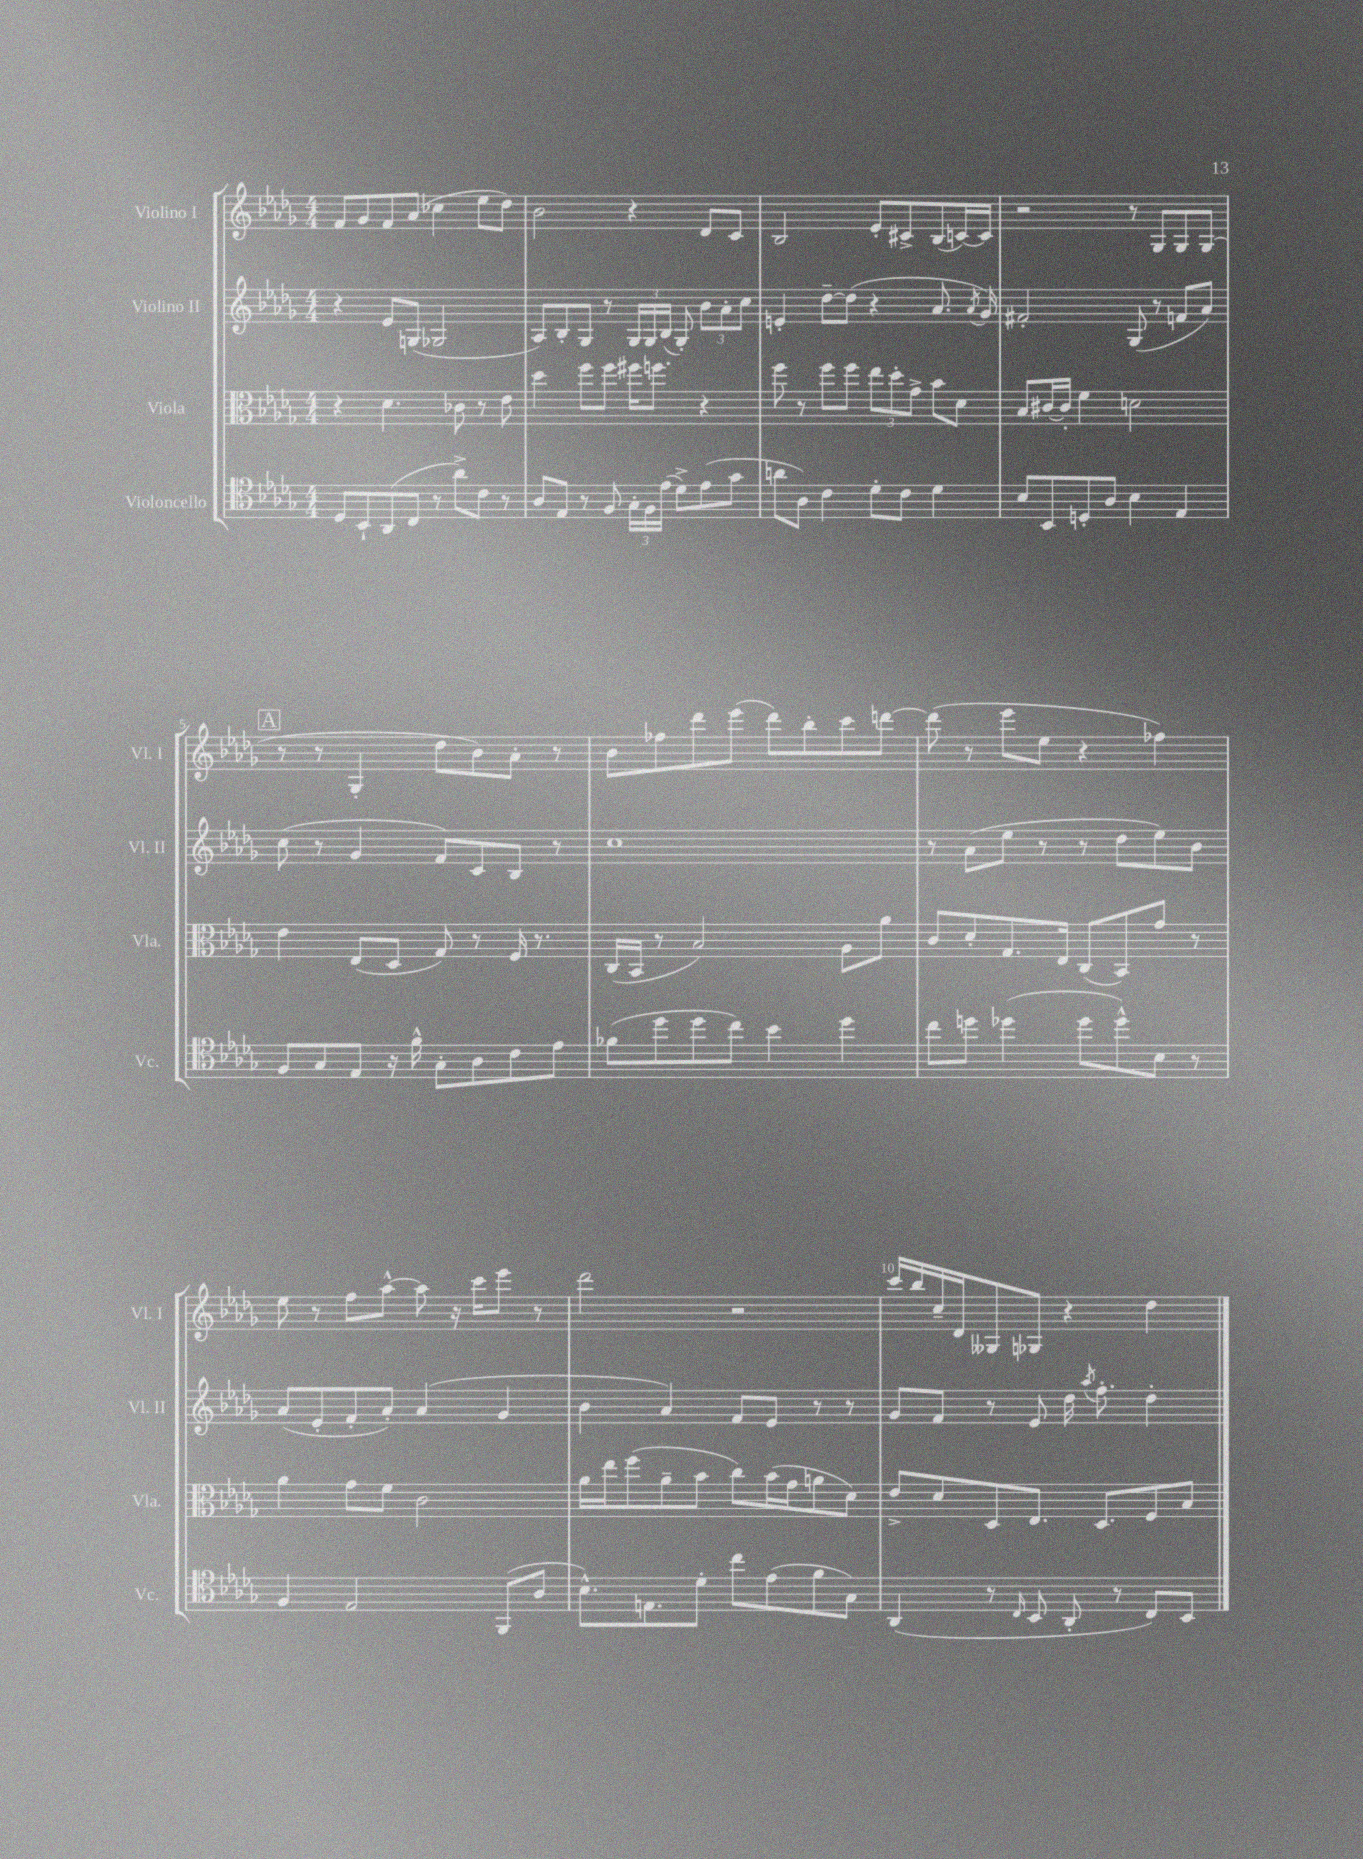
<<
\new StaffGroup <<
\new Staff = "s0" \with { instrumentName = "Violino I" shortInstrumentName = "Vl. I" } {
    \clef treble \key des \major \numericTimeSignature \time 4/4
    \autoBeamOff f'8[ ges'8 f'8 aes'8]( ces''4 ees''8[ des''8]) |
    bes'2 r4 des'8[ c'8] |
    bes2 ees'8[-. cis'8-> bes8( c'16~) c'16] |
    r2 r8 ges8[ ges8 ges8]( |
    \mark \markup { \box "A" } r8 r8 ges4-. des''8[ bes'8) aes'8]-. r8 |
    bes'8[ fes''8 des'''8 ees'''8]( des'''8[) bes''8-. c'''8 d'''8]~ |
    d'''8( r8 ees'''8[ ees''8] r4 fes''4) |
    ees''8 r8 f''8[ aes''8]~-^ aes''8 r16 c'''16[ ees'''8] r8 |
    des'''2 r2 |
    c'''16[ bes''16 c''16-- des'16 geses8 ges8] r4 des''4 \bar "|." |
}
\new Staff = "s1" \with { instrumentName = "Violino II" shortInstrumentName = "Vl. II" } {
    \clef treble \key des \major \numericTimeSignature \time 4/4
    \autoBeamOff r4 ees'8[ g8]( ges2 |
    aes8[) bes8-. ges8] r8 \tuplet 3/2 { ges16[ ges16 bes16]( } ges8-.) \tuplet 3/2 { bes'8[ aes'8-. c''8] } |
    e'4-. des''8[~-- des''8]( r4 aes'8. \acciaccatura { aes'8 } ges'16) |
    fis'2-. ges8( r8 f'8[ aes'8]) |
    \mark \markup { \box "A" } c''8( r8 ges'4 f'8[) c'8 bes8] r8 |
    c''1 |
    r8 aes'8[( ees''8] r8 r8 des''8[ ees''8) bes'8] |
    aes'8[( ees'8-. f'8-. aes'8]-.) aes'4( ges'4 |
    bes'4 aes'4) f'8[ ees'8] r8 r8 |
    ges'8[ f'8] r8 ees'8 des''16 \acciaccatura { aes''8 } f''8.-. des''4-. \bar "|." |
}
\new Staff = "s2" \with { instrumentName = "Viola" shortInstrumentName = "Vla." } {
    \clef alto \key des \major \numericTimeSignature \time 4/4
    \autoBeamOff r4 des'4. ces'8 r8 ees'8 |
    des''4 f''8[ f''8] fis''16[ f''8.] r4 |
    f''8 r8 f''8[ f''8] \tuplet 3/2 { ees''8[ des''8-. ges'8]-> } bes'8[ des'8] |
    bes8[ cis'16~ cis'16]-. f'4 d'2 |
    \mark \markup { \box "A" } ees'4 ees8[( des8] ges8) r8 f16 r8. |
    c16[( bes,16] r8 bes2) aes8[ aes'8] |
    c'8[ des'8-. ges8. ees16] c8[( bes,8) ges'8] r8 |
    aes'4 ges'8[ f'8] c'2 |
    aes'16[ ees''16 f''8( aes'8-- bes'8] c''8[) bes'16( ges'16 a'8 des'8]) |
    ees'8[-> des'8 des8 ees8.] des8.[ f8 bes8] \bar "|." |
}
\new Staff = "s3" \with { instrumentName = "Violoncello" shortInstrumentName = "Vc." } {
    \clef tenor \key des \major \numericTimeSignature \time 4/4
    \autoBeamOff des8[ bes,8-! aes,8( c8] r8 aes'8[->) c'8] r8 |
    aes8[ ees8] r8 f8 \tuplet 3/2 { ges16[-. f16 ees'16]( } des'8[->) ees'8( ges'8] |
    a'8[ aes8]) c'4 des'8[-. c'8] des'4 |
    bes8[ bes,8 d8-. aes8] bes4 ees4 |
    \mark \markup { \box "A" } f8[ ges8 ees8] r16 f'16-^ ges8[-. aes8 c'8 ees'8] |
    fes'8[( des''8 des''8 c''8]) bes'4 des''4 |
    c''8[ d''8] des''4( des''8[ des''8-^) bes8] r8 |
    f4 ees2 f,8[( aes8] |
    bes8.[-^) e8. des'8]-. c''8[ ees'8( f'8 ges8]) |
    aes,4( r8 \grace { c16 } bes,8 aes,8-. r8 c8[) bes,8] \bar "|." |
}
>>
>>
\layout { \context { \Score \override BarNumber.break-visibility = ##(#f #t #t) barNumberVisibility = #(every-nth-bar-number-visible 5) } }
